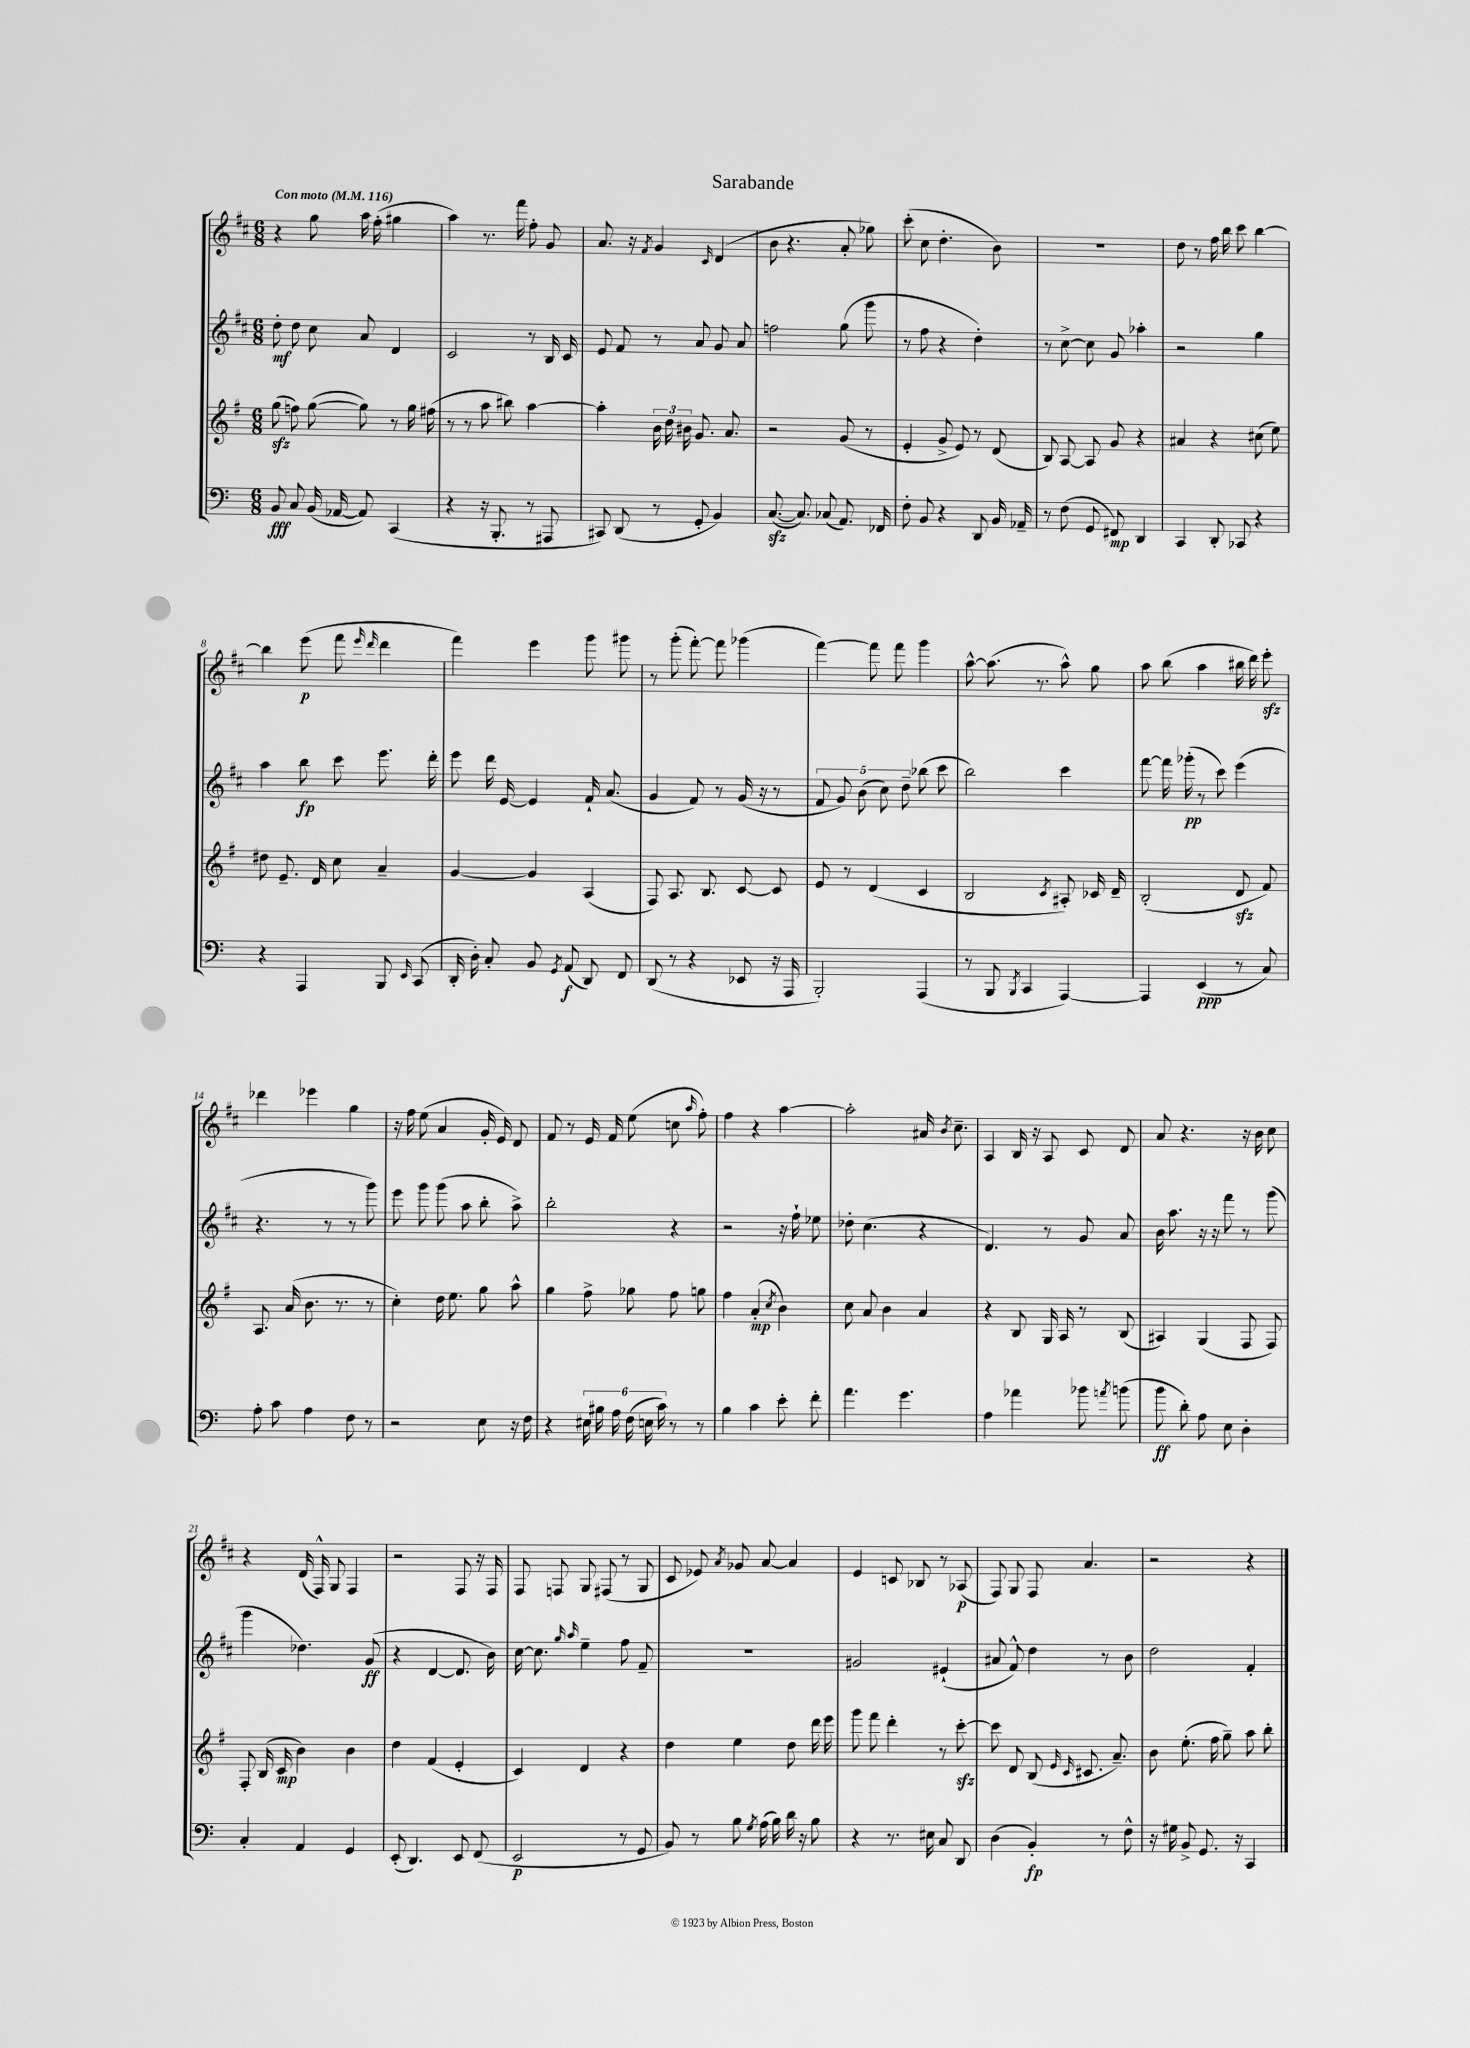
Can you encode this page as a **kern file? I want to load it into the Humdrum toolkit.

**kern	**dynam	**kern	**dynam	**kern	**dynam	**kern	**dynam
*part4	*part4	*part3	*part3	*part2	*part2	*part1	*part1
*staff4	*staff4	*staff3	*staff3	*staff2	*staff2	*staff1	*staff1
*clefF4	*	*clefG2	*	*clefG2	*	*clefG2	*
*k[]	*	*k[f#]	*	*k[f#c#]	*	*k[f#c#]	*
*M6/8	*	*M6/8	*	*M6/8	*	*M6/8	*
*MM116	*	*MM116	*	*MM116	*	*MM116	*
=1	=1	=1	=1	=1	=1	=1	=1
!	!	!	!	!	!	!LO:TX:a:B:t=Con moto	!
8BB/	fff	(8ggzz\	.	8dd'\	mf	4r	.
8C/	.	8ffn\)	.	8dd\	.	.	.
(16BB/	.	([8gg\	.	8cc#\	.	8gg\	.
[16AA-X/	.	.	.	.	.	.	.
8AA-/])	.	8gg\])	.	8a/	.	16aa\	.
.	.	.	.	.	.	(16ff#'\	.
(4CC/	.	8r	.	4d/	.	4gg#X\	.
.	.	16gg\	.	.	.	.	.
.	.	(16ff#X\	.	.	.	.	.
=2	=2	=2	=2	=2	=2	=2	=2
4r	.	8r	.	2c#/	.	4aa\)	.
.	.	8r	.	.	.	.	.
16r	.	8aa\	.	.	.	8.r	.
8.BBB'/	.	.	.	.	.	.	.
.	.	8bb#X\)	.	.	.	.	.
.	.	.	.	.	.	16fff#\	.
8r	.	[4aa\	.	8r	.	8ff#'\	.
8AAA#X/	.	.	.	16B/	.	8g/	.
.	.	.	.	16c#/	.	.	.
=3	=3	=3	=3	=3	=3	=3	=3
8CC#X/)	.	4aa'\]	.	8e/	.	8.a/	.
(8DD/	.	.	.	8f#/	.	.	.
.	.	.	.	.	.	16r	.
.	.	.	.	.	.	8qf#/	.
8r	.	24b\	.	8r	.	4g/	.
.	.	24dd\	.	.	.	.	.
.	.	24b#X\	.	.	.	.	.
8GG'/	.	8.g/	.	8a/	.	.	.
.	.	.	.	.	.	16qqc#/	.
4BB/)	.	.	.	8g/	.	(4d/	.
.	.	8.a/	.	.	.	.	.
.	.	.	.	8a/	.	.	.
=4	=4	=4	=4	=4	=4	=4	=4
([8.Czz/	.	2r	.	2ffn\	.	8b\	.
.	.	.	.	.	.	4.r	.
8.C/])	.	.	.	.	.	.	.
(8C-X/	.	.	.	.	.	.	.
8.AA/)	.	(8g/	.	(8gg\	.	8a'/	.
.	.	8r	.	8ggg\	.	8gg-X\)	.
16FF-X/	.	.	.	.	.	.	.
=5	=5	=5	=5	=5	=5	=5	=5
8F'\	.	4e'/	.	8r	.	(8ccc#'\	.
8BB/	.	.	.	8ff#\	.	8cc#\	.
4r	.	8g^/	.	4r	.	4.dd'\	.
.	.	8e/)	.	.	.	.	.
8DD/	.	8r	.	4dd'\)	.	.	.
16BB/	.	(8d/	.	.	.	8b\)	.
16AA-X~/	.	.	.	.	.	.	.
=6	=6	=6	=6	=6	=6	=6	=6
8r	.	8B/)	.	8r	.	2.r	.
(8F\	.	[8A/	.	[8cc#^\	.	.	.
8GG/	.	8A/]	.	8cc#\]	.	.	.
8FF#X/)	mp	8g/	.	8g/	.	.	.
4DD/	.	4r	.	4aa-X'\	.	.	.
=7	=7	=7	=7	=7	=7	=7	=7
4CC/	.	4a#X/	.	2r	.	8dd\	.
.	.	.	.	.	.	8r	.
8DD'/	.	4r	.	.	.	16ff#\	.
.	.	.	.	.	.	16bb\	.
8CC-X/	.	.	.	.	.	8ccc#\	.
4r	.	(8cc#X\	.	4gg\	.	[4bb\	.
.	.	8ee\)	.	.	.	.	.
!!LO:LB:g=z
=8	=8	=8	=8	=8	=8	=8	=8
4r	.	8dd#X\	.	4aa\	.	4bb\]	.
.	.	8.e~/	.	.	.	.	.
4AAA/	.	.	.	8bb\	fp	(8eee\	p
.	.	16d/	.	.	.	.	.
.	.	8cc\	.	8ccc#\	.	8fff#\	.
.	.	.	.	.	.	16qqeee/	.
.	.	.	.	.	.	16qqddd/	.
8BBB/	.	4a~/	.	8.eee\	.	4ddd\	.
16qqEE/	.	.	.	.	.	.	.
(8CC/	.	.	.	.	.	.	.
.	.	.	.	16ddd'\	.	.	.
=9	=9	=9	=9	=9	=9	=9	=9
16DD'/	.	[4g/	.	8eee\	.	4fff#\)	.
16D'\)	.	.	.	.	.	.	.
8C'/	.	.	.	16ddd\	.	.	.
.	.	.	.	[16e/	.	.	.
8BB/	.	4g/]	.	4e/]	.	4eee\	.
8qGG/	.	.	.	.	.	.	.
(8AA/	f	.	.	.	.	.	.
8DD/)	.	(4A/	.	16f#`/	.	8ggg\	.
.	.	.	.	(8.a/	.	.	.
8FF/	.	.	.	.	.	8ggg#X\	.
=10	=10	=10	=10	=10	=10	=10	=10
(8DD/	.	8F#/)	.	4g/	.	8r	.
8r	.	8.A/	.	.	.	(8ggg'\	.
4r	.	.	.	8f#/)	.	[8fff#'\)	.
.	.	8.B/	.	.	.	.	.
.	.	.	.	8r	.	8fff#\]	.
8EE-X/	.	[8c/	.	(16g/	.	(4ggg-X\	.
.	.	.	.	16r	.	.	.
16r	.	8c/]	.	8r	.	.	.
16AAA/	.	.	.	.	.	.	.
=11	=11	=11	=11	=11	=11	=11	=11
2BBB'/)	.	8e/	.	10f#/	.	[4fff#\)	.
.	.	.	.	10g/)	.	.	.
.	.	8r	.	.	.	.	.
.	.	.	.	(10b\	.	.	.
.	.	(4d/	.	.	.	8fff#\]	.
.	.	.	.	10cc#\)	.	.	.
.	.	.	.	.	.	8fff#\	.
.	.	.	.	10dd~\	.	.	.
(4AAA/	.	4c/	.	(8bb-X\	.	4ggg\	.
.	.	.	.	8ccc#\	.	.	.
=12	=12	=12	=12	=12	=12	=12	=12
8r	.	2B/	.	2bb\)	.	[8aa^^\	.
8BBB/	.	.	.	.	.	(8.aa\]	.
8qBBB/	.	.	.	.	.	.	.
4CC/	.	.	.	.	.	.	.
.	.	.	.	.	.	8.r	.
.	.	8qc/	.	.	.	.	.
[4AAA/)	.	8A#X'/)	.	4ccc#\	.	8aa^^\)	.
.	.	16c-X/	.	.	.	8gg\	.
.	.	16d~/	.	.	.	.	.
=13	=13	=13	=13	=13	=13	=13	=13
4AAA/]	.	(2B'/	.	[8fff#\	.	8aa\	.
.	.	.	.	16fff#\]	.	(8bb\	.
.	.	.	.	(16ggg-X'\	pp	.	.
(4EE/	ppp	.	.	8r	.	4aa\	.
.	.	.	.	8ccc#\)	.	.	.
8r	.	8dzz/	.	(4eee\	.	16bb#X\	.
.	.	.	.	.	.	16ddd\)	.
8C/)	.	8f#/)	.	.	.	8eeezz'\	.
!!LO:LB:g=z
=14	=14	=14	=14	=14	=14	=14	=14
8A'\	.	8.A/	.	4.r	.	4ddd-X\	.
8c\	.	.	.	.	.	.	.
.	.	(16a/	.	.	.	.	.
4A\	.	8.b\	.	.	.	4eee-X\	.
.	.	.	.	8r	.	.	.
.	.	8.r	.	.	.	.	.
8F\	.	.	.	8r	.	4gg\	.
8r	.	8r	.	8ggg\)	.	.	.
=15	=15	=15	=15	=15	=15	=15	=15
2r	.	4cc'\)	.	8eee\	.	16r	.
.	.	.	.	.	.	16ff#\	.
.	.	.	.	8ggg\	.	(8ee\	.
.	.	16dd\	.	(8ggg\	.	4a/	.
.	.	8.ee\	.	.	.	.	.
.	.	.	.	8aa\	.	.	.
8E\	.	8gg\	.	8bb'\	.	16g'/	.
.	.	.	.	.	.	16e/)	.
16r	.	8aa^^\	.	8aa^\)	.	8d/	.
16F\	.	.	.	.	.	.	.
=16	=16	=16	=16	=16	=16	=16	=16
4r	.	4gg\	.	2bb'\	.	8f#/	.
.	.	.	.	.	.	8r	.
24E#X\	.	8ff#^\	.	.	.	16e/	.
24B#X\	.	.	.	.	.	.	.
.	.	.	.	.	.	16f#/	.
24A\	.	.	.	.	.	.	.
(24F\	.	8gg-X\	.	.	.	(8ee\	.
24En\	.	.	.	.	.	.	.
24c\)	.	.	.	.	.	.	.
8r	.	8ff#\	.	4r	.	8ccn\	.
.	.	.	.	.	.	16qqaa/	.
8r	.	8ggn\	.	.	.	8ff#'\)	.
=17	=17	=17	=17	=17	=17	=17	=17
4B\	.	4ff#\	.	2r	.	4ff#\	.
4c\	.	(4a'/	mp	.	.	4r	.
.	.	8qcc/	.	.	.	.	.
8e'\	.	4b\)	.	16r	.	[4aa\	.
.	.	.	.	16ff#`\	.	.	.
8f'\	.	.	.	8ee-X\	.	.	.
=18	=18	=18	=18	=18	=18	=18	=18
4.a\	.	8cc\	.	8dd-X'\	.	2aa'\]	.
.	.	8a/	.	(4.cc#\	.	.	.
.	.	4b\	.	.	.	.	.
4.g\	.	.	.	.	.	.	.
.	.	4a/	.	4r	.	16a#X/	.
.	.	.	.	.	.	8qb/	.
.	.	.	.	.	.	8.cc#~\	.
=19	=19	=19	=19	=19	=19	=19	=19
4A\	.	4r	.	4.d/)	.	4A/	.
4a-X\	.	8B/	.	.	.	16B/	.
.	.	.	.	.	.	16r	.
.	.	16G/	.	8r	.	8A/	.
.	.	16A/	.	.	.	.	.
8b-X\	.	8r	.	8g/	.	8c#/	.
8qan/	.	.	.	.	.	.	.
(8bn\	.	(8B/	.	8a/	.	8d/	.
=20	=20	=20	=20	=20	=20	=20	=20
8b\	ff	4A#X/)	.	16b\	.	8a/	.
.	.	.	.	8.aa\	.	.	.
8d'\)	.	.	.	.	.	4.r	.
8A\	.	(4G/	.	16r	.	.	.
.	.	.	.	16r	.	.	.
8E\	.	.	.	8fff#\	.	.	.
4D'\	.	8F#/	.	8r	.	16r	.
.	.	.	.	.	.	16b\	.
.	.	8F#/)	.	(8ggg\	.	8cc#\	.
!!LO:LB:g=z
=21	=21	=21	=21	=21	=21	=21	=21
4C'/	.	8F#'/	.	4ggg\	.	4r	.
.	.	(16B/	.	.	.	.	.
.	.	16c/	mp	.	.	.	.
4AA/	.	4b\)	.	4.dd-X\)	.	(16d/	.
.	.	.	.	.	.	16F#^^/)	.
.	.	.	.	.	.	8G/	.
4GG/	.	4b\	.	.	.	4F#/	.
.	.	.	.	(8g/	ff	.	.
=22	=22	=22	=22	=22	=22	=22	=22
(8EE'/	.	4dd\	.	4r	.	2r	.
4.DD/)	.	.	.	.	.	.	.
.	.	(4f#/	.	[4d/	.	.	.
8EE/	.	4e'/	.	8.d/]	.	8F#/	.
(8FF/	.	.	.	.	.	16r	.
.	.	.	.	16b\)	.	16F#/	.
=23	=23	=23	=23	=23	=23	=23	=23
2EE/	p	4c/)	.	[16cc#\	.	8F#/	.
.	.	.	.	8.cc#\]	.	.	.
.	.	.	.	.	.	8Fn/	.
.	.	.	.	16qqgg/	.	.	.
.	.	.	.	16qqaa/	.	.	.
.	.	4d/	.	4ee~\	.	8G/	.
.	.	.	.	.	.	(8F#X/	.
8r	.	4r	.	8ff#\	.	8r	.
8GG/	.	.	.	8f#~/	.	8G/	.
=24	=24	=24	=24	=24	=24	=24	=24
8BB/)	.	4dd\	.	2.r	.	8c#/	.
8r	.	.	.	.	.	8e-X/)	.
.	.	.	.	.	.	8qa/	.
8B\	.	4ee\	.	.	.	8g-X/	.
8qG/	.	.	.	.	.	.	.
(16A\	.	.	.	.	.	[8a/	.
16B\)	.	.	.	.	.	.	.
16d\	.	8dd\	.	.	.	4a/]	.
16r	.	.	.	.	.	.	.
8B\	.	16ddd\	.	.	.	.	.
.	.	16eee\	.	.	.	.	.
=25	=25	=25	=25	=25	=25	=25	=25
4r	.	8ggg\	.	2g#X/	.	4e/	.
.	.	8fff#\	.	.	.	.	.
8.r	.	4ddd'\	.	.	.	8cn/	.
.	.	.	.	.	.	8B-X/	.
16E#X\	.	.	.	.	.	.	.
8C/	.	8r	.	(4e#X`/	.	8r	.
8DD/	.	[8ccczz'\	.	.	.	(8A-X/	p
=26	=26	=26	=26	=26	=26	=26	=26
(4D\	.	8ccc\]	.	8a#X/	.	8F#/)	.
.	.	8d/	.	8f#^^/)	.	8G/	.
4BB'/)	fp	(8B/	.	4dd\	.	8F#/	.
.	.	16qqe/	.	.	.	.	.
.	.	16qqc/	.	.	.	.	.
.	.	8.c#X/	.	.	.	4.a/	.
8r	.	.	.	8r	.	.	.
.	.	8.a~/)	.	.	.	.	.
8F^^\	.	.	.	8b\	.	.	.
=27	=27	=27	=27	=27	=27	=27	=27
16r	.	8b\	.	2dd\	.	2r	.
16G#X\	.	.	.	.	.	.	.
8BB^/	.	(8.ee'\	.	.	.	.	.
8.GG/	.	.	.	.	.	.	.
.	.	16ff#\	.	.	.	.	.
.	.	8gg~\)	.	.	.	.	.
16r	.	.	.	.	.	.	.
4CC/	.	8aa\	.	4f#'/	.	4r	.
.	.	8bb'\	.	.	.	.	.
==	==	==	==	==	==	==	==
*-	*-	*-	*-	*-	*-	*-	*-
